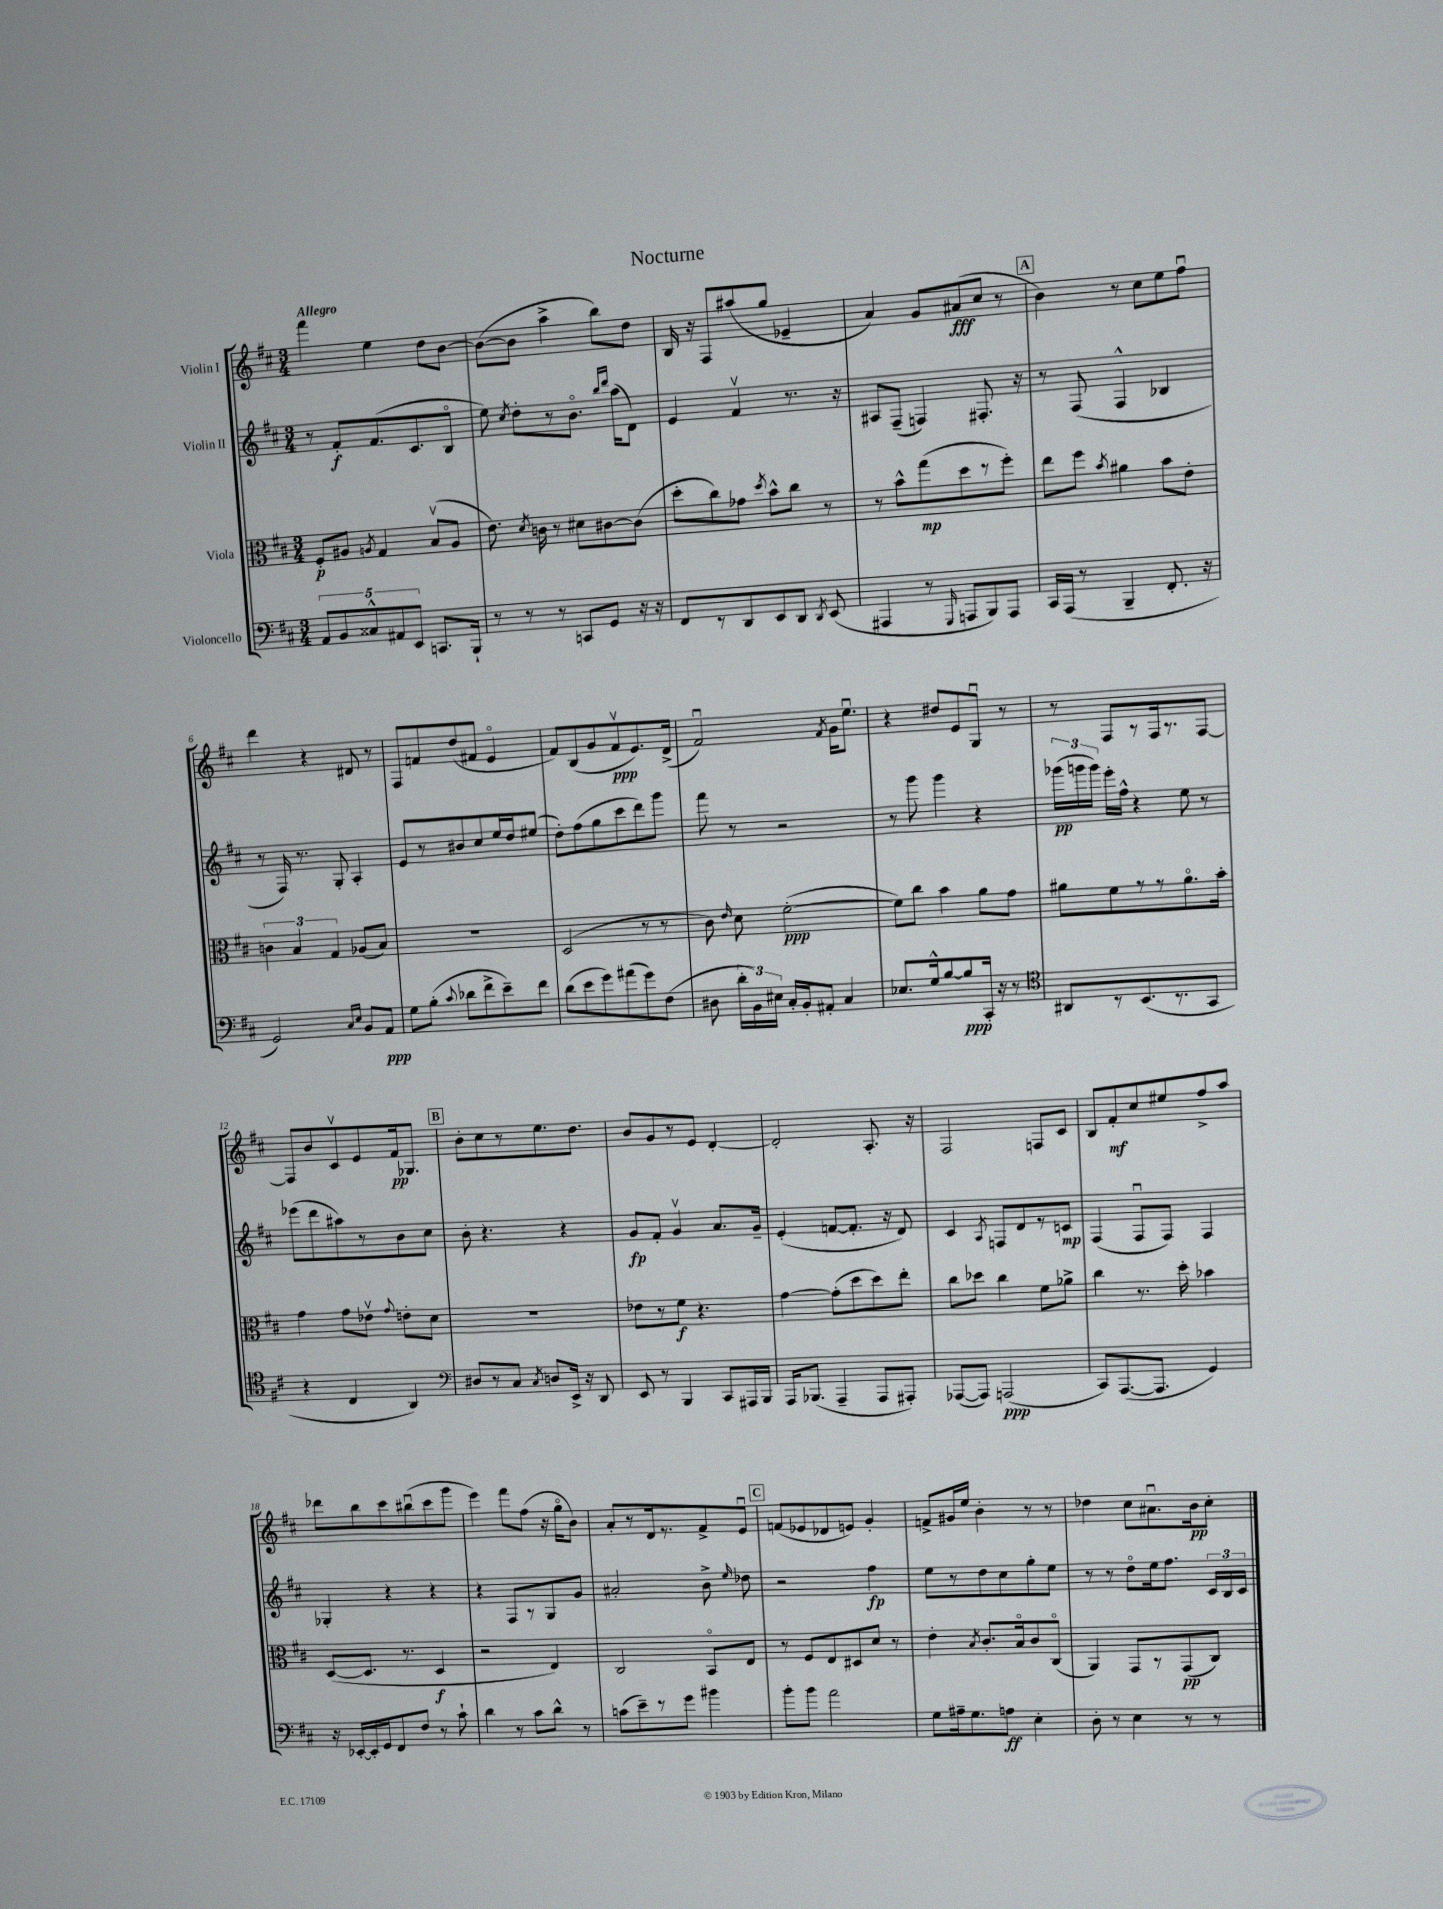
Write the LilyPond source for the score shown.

\header { title = "Nocturne" }
<<
\new StaffGroup <<
\new Staff = "s0" \with { instrumentName = "Violin I" } {
    \clef treble \key d \major \numericTimeSignature \time 3/4 \tempo "Allegro"
    \autoBeamOff fis'''4 e''4 d''8[ b'8]~ |
    b'8[~( b'8] a''4-> b''8[) d''8] |
    b16 r16 fis8[ ais''8( g''8] ees'4-- |
    a'4) g'8[ ais'8\fff( cis''8] r8 |
    \mark \markup { \box "A" } b'4) r8 cis''8[ e''8 fis''8]\downbow |
    d'''4 r4 dis'8 r8 |
    fis8[ f'8 d''8( fis'8] e'4\flageolet |
    fis'8[) b8( g'8 fis'8\upbow\ppp e'8.) d'16]->( |
    fis'2\downbow) \acciaccatura { fis'8 } g'16[ e''8.]\downbow |
    r4 dis''8[ e'8 g8]\downbow r8 |
    r8 fis8[ r8 fis16 r8. fis8]~ |
    fis8[ b'8 cis'8\upbow e'8 fis'16\pp ges8.] |
    \mark \markup { \box "B" } b'8[-. cis''8 r8 e''8. d''8.] |
    b'8[ g'8 r8 e'8] d'4~-. |
    d'2-. a8.-. r16 |
    fis2 f8[ cis'8] |
    b8[ fis'8-.\mf cis''8 eis''8 fis''8-> a''8] |
    des'''8[ b''8 cis'''8 bis''8\downbow( cis'''8 g'''8] |
    e'''4) fis'''8[ fis''8]( r16 g''16[\flageolet b'8]) |
    a'8[-. r8 d'16 r8. fis'8-> e'8]\downbow |
    \mark \markup { \box "C" } f'8[( ees'8 des'8 e'8]) g'4-. |
    f'8[-> gis'16 e''16] b'4-. r8 r8 |
    des''4 cis''8[ ais'8.\downbow b'16\pp cis''8]-. \bar "|." |
}
\new Staff = "s1" \with { instrumentName = "Violin II" } {
    \clef treble \key d \major \numericTimeSignature \time 3/4
    \autoBeamOff r8 fis'8[-.\f fis'8.( cis'8. b8]\flageolet |
    e''8) \acciaccatura { cis''8 } d''8[-. r8 b'8.]\flageolet \grace { b''16[ d'''16] } a''16[( d'8]) |
    e'4 fis'4\upbow r8. r16 |
    ais8[ fis8]--( f4) fis8.-. r16 |
    \mark \markup { \box "A" } r8 fis8( fis4-^ bes4 |
    r8 fis16) r8. g8-. a4-. |
    e'8[ r8 bis'8 cis''8 e''16 d''16 eis''8]( |
    d''8[-.) fis''8( g''8 cis'''8 d'''8) g'''8] |
    fis'''8 r8 r2 |
    r8 g'''8 g'''4 r4 |
    \tuplet 3/2 { ges'''16[\pp( g'''16 g'''16]) } e'''16[-. fis''16]-^ r4 e''8 r8 |
    ees'''8[( d'''8 ais''8) r8 b'8 cis''8] |
    \mark \markup { \box "B" } b'8-. r4. r4 |
    g'8[\fp fis'8]-. g'4\upbow a'8.[ g'16]-- |
    e'4-.( f'8[~ f'8.]-. r16 d'8) |
    cis'4 \acciaccatura { a8 } f8[ d'8 r8 c'8]\mp |
    fis4( fis8[\downbow fis8]) fis4 |
    ges4-. r4 r4 |
    r4 fis8[ r8 g8 g'8] |
    ais'2-. b'8-> \grace { e''16 } des''8 |
    \mark \markup { \box "C" } r2 fis''4\fp |
    e''8[ r8 d''8 cis''8 g''8-. e''8] |
    r8 r8 d''8[\flageolet e''16 fis''8.] \tuplet 3/2 { cis'16[ b16 cis'16] } \bar "|." |
}
\new Staff = "s2" \with { instrumentName = "Viola" } {
    \clef alto \key d \major \numericTimeSignature \time 3/4
    \autoBeamOff fis8[-.\p ais8] \acciaccatura { a8 } g4 b8[\upbow( a8] |
    e'8.) \acciaccatura { d'8 } c'16 r8 dis'8[ cis'8~ cis'8]( |
    d''8[-. cis''8) ges'8] \acciaccatura { d''8 } b'8[-^ cis''8] r8 |
    r8 b'8[-^ g''8\mp( d''8 r8 fis''8]-.) |
    \mark \markup { \box "A" } e''8[ fis''8] \acciaccatura { b'8 } ais'4 b'8[ e'8]-. |
    \tuplet 3/2 { c'4 b4 g4 } aes8[( b8]) |
    R2. |
    d2( r8 r8 |
    cis'8) \grace { e'16 } d'8 fis'2~-.\ppp( |
    fis'8[) cis''8] b'4 a'8[ g'8] |
    ais'8[ fis'8 r8 r8 ais'8.\flageolet b'16]-. |
    g'4 g'8[ ees'8]\upbow \appoggiatura { g'8 } e'8[-. d'8] |
    \mark \markup { \box "B" } R2. |
    ees'8[ r8 fis'8]\f r4. |
    g'4~ g'8[-.( d''8 d''8) e''8]-. |
    cis''8[ des''8] cis''4 fis'8[ aes'8]-> |
    cis''4 r8. d''16-. bes'4 |
    d8[~( d8.] r8. d4\f |
    r2 e4) |
    cis2 b,8[\flageolet e8] |
    \mark \markup { \box "C" } r8 fis8[ e8 dis8 d'8] r8 |
    e'4-. \acciaccatura { b8 } cis'8.[-. b16\flageolet cis'8 cis8]\flageolet( |
    a,4) g,8[ r8 g,8\pp( cis8]) \bar "|." |
}
\new Staff = "s3" \with { instrumentName = "Violoncello" } {
    \clef bass \key d \major \numericTimeSignature \time 3/4
    \autoBeamOff \tuplet 5/4 { a,8[ b,8 cisis8-^ ais,8 e,8] } c,8.[ b,,16]-! |
    r8 r8 r8 c,8[ g,8] r16 r16 |
    fis,8[ r8 d,8 e,8 d,8] \acciaccatura { d,8 } e,8( |
    ais,,4 r8 \grace { g,,16 } a,,8[ b,,8) a,,8] |
    \mark \markup { \box "A" } cis,16[ a,,16]( r8 b,,4-- fis,8.-. r16 |
    g,2) \grace { cis16[ e16] } b,8[ a,8]\ppp |
    g8[ b8]-.( \appoggiatura { cis'8 } des'8[ fis'8-> e'8--) fis'8] |
    d'8[( e'8 g'8) ais'8( g'8) fis8]( |
    dis8 \tuplet 3/2 { d'16[-. b,16) eis16] } cis16[-. b,16-. ais,8]-. cis4 |
    ees8.[ g16-^ b8~ b8\ppp cis,16]-. r16 r8 |
    \clef tenor ais,8[ r8 b,8.( r8. g,8] |
    r4 cis4 a,4) |
    \mark \markup { \box "B" } \clef bass dis8[ r8 cis8] \acciaccatura { cis8 } d8[ e,16]-> r16 d,8 |
    e,8 r8 b,,4 cis,8[ ais,,16 b,,16] |
    a,,16[ bes,,8.]( a,,4-- a,,8[ ais,,8]-.) |
    aes,,8[~( aes,,8]) a,,2\ppp( |
    cis,8[) a,,8.~( a,,8.] g,4) |
    r16 ees,16[~-. ees,16-. g,16 fis,8 fis8] r8 cis'8-! |
    d'4 r8 cis'8[ d'8]-^ r8 |
    c'8[( e'8--) r8 g'8] bis'4 |
    \mark \markup { \box "C" } b'8[-. b'8] a'2 |
    g8[ ais16-- g8. a8]\ff e4-. |
    d8-. r8 e4 r8 r8 \bar "|." |
}
>>
>>
